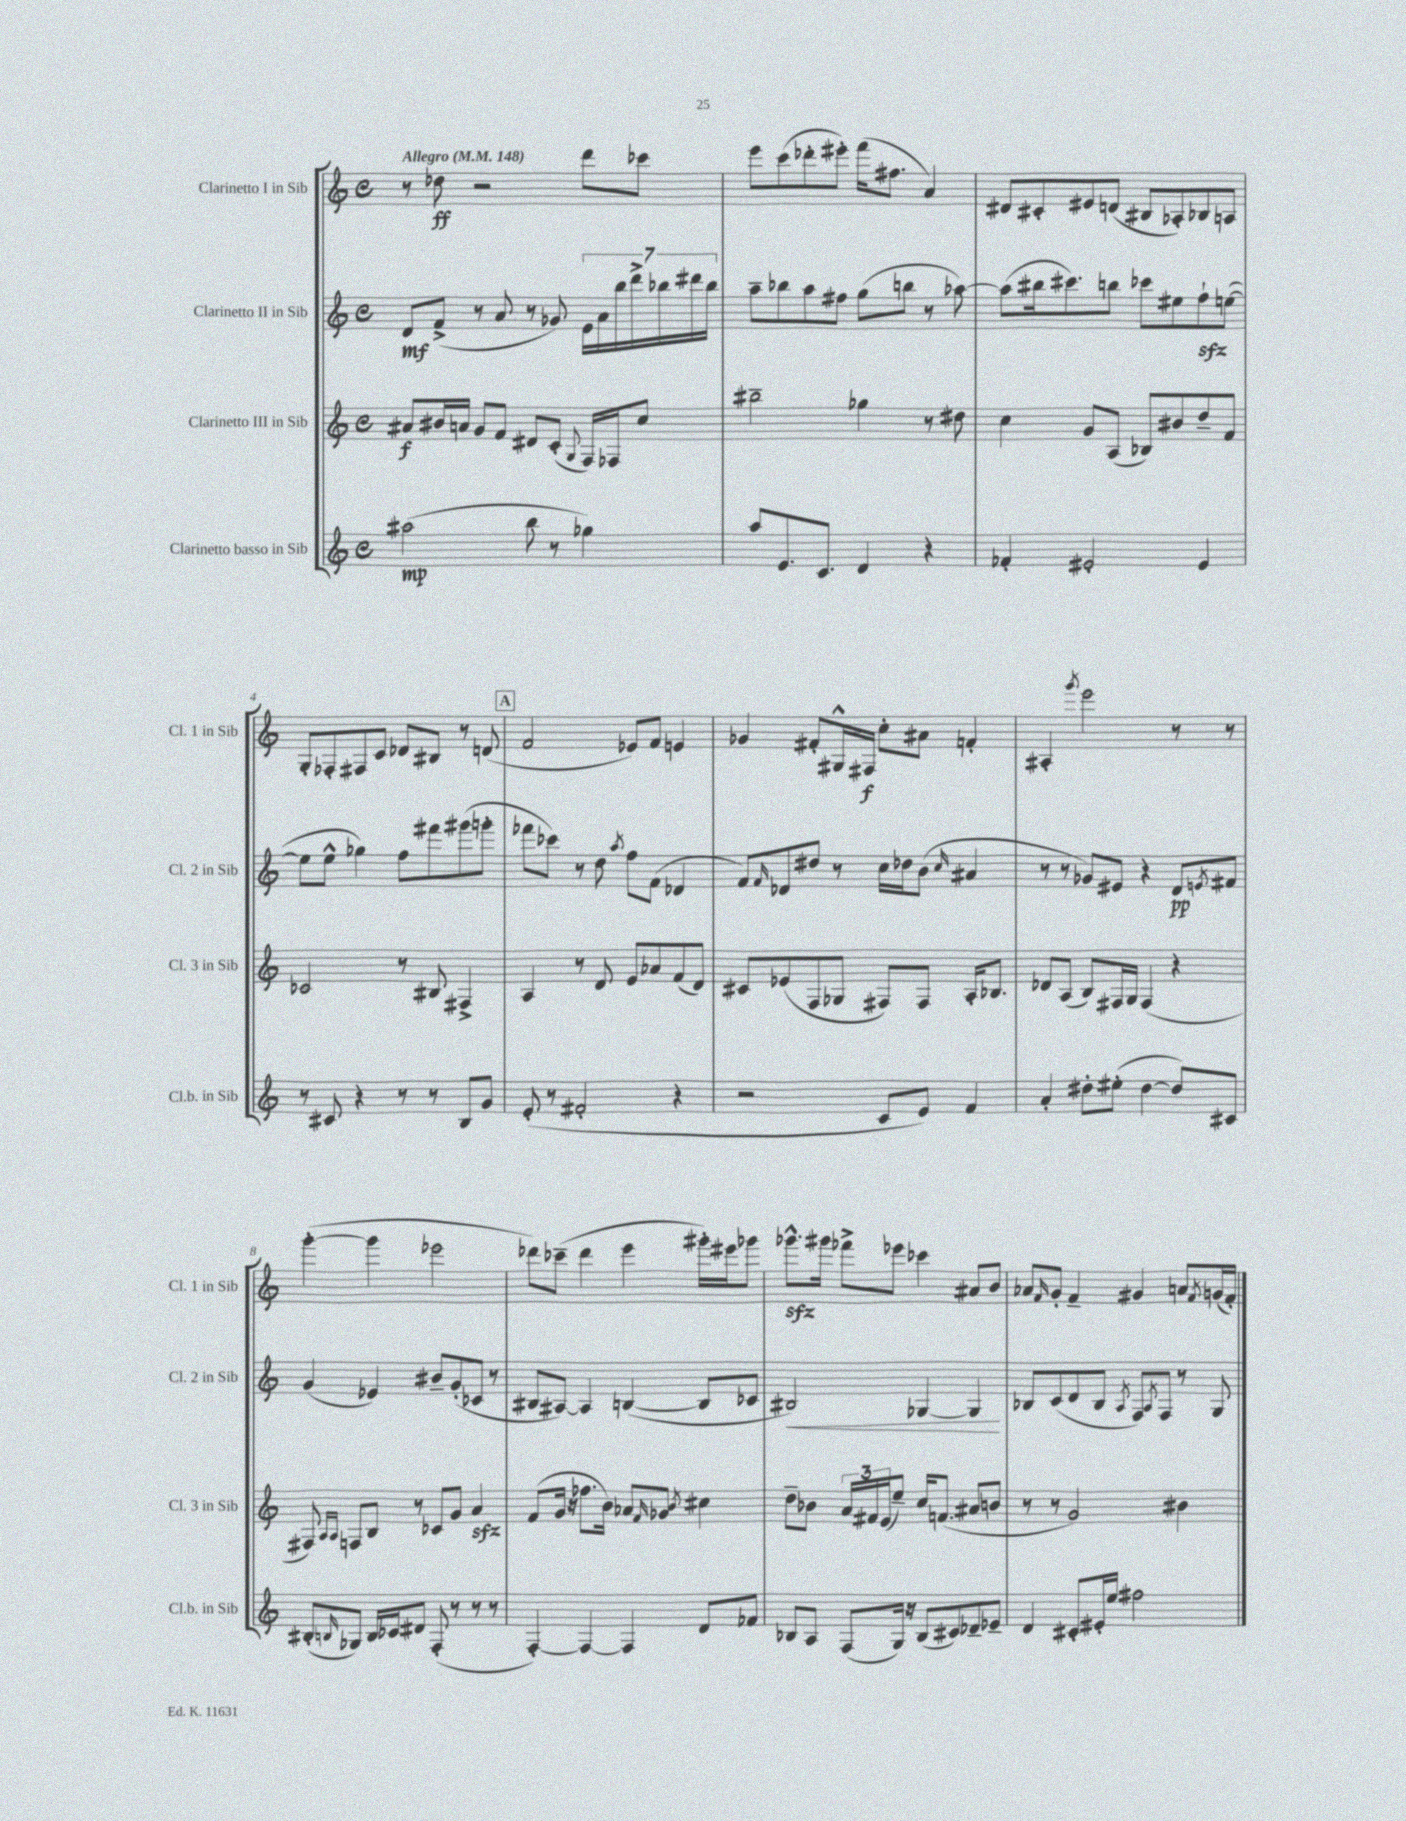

**kern	**dynam	**kern	**dynam	**kern	**dynam	**kern	**dynam
*part4	*part4	*part3	*part3	*part2	*part2	*part1	*part1
*staff4	*staff4	*staff3	*staff3	*staff2	*staff2	*staff1	*staff1
*I"Clarinetto basso in Sib	*	*I"Clarinetto III in Sib	*	*I"Clarinetto II in Sib	*	*I"Clarinetto I in Sib	*
*I'Cl.b. in Sib	*	*I'Cl. 3 in Sib	*	*I'Cl. 2 in Sib	*	*I'Cl. 1 in Sib	*
*clefG2	*	*clefG2	*	*clefG2	*	*clefG2	*
*k[]	*	*k[]	*	*k[]	*	*k[]	*
*M4/4	*	*M4/4	*	*M4/4	*	*M4/4	*
*met(c)	*	*met(c)	*	*met(c)	*	*met(c)	*
*MM148	*	*MM148	*	*MM148	*	*MM148	*
=1	=1	=1	=1	=1	=1	=1	=1
!	!	!	!	!	!	!LO:TX:a:B:t=Allegro	!
(2aa#X\	mp	8a#X/L	f	8d/L	mf	8r	.
.	.	16b#X/L	.	(8f^/J	.	8dd-X\	ff
.	.	16an/JJ	.	.	.	.	.
.	.	8g/L	.	8r	.	2r	.
.	.	8f/J	.	8a/	.	.	.
8bb\	.	8d#X/L	.	8r	.	.	.
8r	.	(8c'/J	.	8g-X/)	.	.	.
.	.	8qqG/	.	.	.	.	.
4gg-X\)	.	16F/LL)	.	28e\LL	.	8ddd\L	.
.	.	.	.	28a\	.	.	.
.	.	16F-X/J	.	.	.	.	.
.	.	.	.	28bb\	.	.	.
.	.	.	.	28ddd^\	.	.	.
.	.	8cc/J	.	.	.	8ccc-X\J	.
.	.	.	.	28bb-X\	.	.	.
.	.	.	.	28ddd#X\	.	.	.
.	.	.	.	28bb-\JJ	.	.	.
=2	=2	=2	=2	=2	=2	=2	=2
8aa/L	.	2bb#X~\	.	8aa~\L	.	8eee\L	.
8.e/	.	.	.	8bb-X\	.	(8ccc\	.
.	.	.	.	8aa\	.	8ddd-X'\	.
8.c/J	.	.	.	.	.	.	.
.	.	.	.	8ff#X\J	.	8eee#X'\J)	.
4d/	.	4gg-X\	.	(8gg\L	.	(16fff\KL	.
.	.	.	.	.	.	8.ff#X\J	.
.	.	.	.	8bbn\J	.	.	.
4r	.	8r	.	8r	.	4a/)	.
.	.	8dd#X\	.	[8aa-X\)	.	.	.
=3	=3	=3	=3	=3	=3	=3	=3
4f-X'/	.	4cc\	.	(8aa-\L]	.	8d#X/L	.
.	.	.	.	16bb#X\k	.	8c#X'/	.
.	.	.	.	8.ccc#X\)	.	.	.
2e#X'/	.	8g/L	.	.	.	8e#X/	.
.	.	(8A/J	.	8bbn\J	.	(8dn/J	.
.	.	8B-X/L)	.	8ccc-X\L	.	8B#X/L	.
.	.	8b#X/	.	8ee#X\	.	8A-X'/)	.
4e#/	.	8dd~/	.	8ffzz`\	.	8B-X/	.
.	.	8f/J	.	([8een\J	.	8An/J	.
!!LO:LB:g=z
=4	=4	=4	=4	=4	=4	=4	=4
8r	.	2c-X/	.	8ee\L]	.	8G'/L	.
8c#X/	.	.	.	8ee^^\J	.	8F-X'/	.
4r	.	.	.	4gg-X\)	.	8F#X/	.
.	.	.	.	.	.	8c/J	.
8r	.	8r	.	8ff\L	.	8d-X/L	.
8r	.	8B#X/	.	8fff#X\	.	8B#X/J	.
8B/L	.	4F#X^/	.	(8ggg#X\	.	8r	.
8g/J	.	.	.	8gggn'\J	.	(8dn/	.
!!LO:REH:place=s1:t=A
=5	=5	=5	=5	=5	=5	=5	=5
(8e'/	.	4A/	.	8fff-X\L	.	2f/	.
8r	.	.	.	8ccc-X\J)	.	.	.
2f#X'/	.	8r	.	8r	.	.	.
.	.	8d/	.	8dd\	.	.	.
.	.	.	.	8qaa/	.	.	.
.	.	8e/L	.	8ff\L	.	8e-X/L)	.
.	.	8a-X/	.	(8f\J	.	8f/J	.
4r	.	(8f/	.	4d-X/	.	4en/	.
.	.	8d/J)	.	.	.	.	.
=6	=6	=6	=6	=6	=6	=6	=6
2r	.	8c#X/L	.	8f/L)	.	4g-X/	.
.	.	.	.	16qqf/	.	.	.
.	.	(8e-X/	.	8d-X/	.	.	.
.	.	8F/	.	8dd#X/J	.	8f#X'/L	.
.	.	8G-X/J	.	8r	.	16G#X^^/L	.
.	.	.	.	.	.	16F#X/JJ	f
8c/L	.	8F#X/L)	.	16cc\LL	.	8cc'\L	.
.	.	.	.	16dd-X\J	.	.	.
8e/J)	.	8F#/J	.	(8b\J	.	8a#X\J	.
.	.	.	.	16qqcc/	.	.	.
4f/	.	16A'/KL	.	4a#X/	.	4fn'/	.
.	.	8.B-X/J	.	.	.	.	.
=7	=7	=7	=7	=7	=7	=7	=7
4a'/	.	8d-X/L	.	8r	.	4A#X'/	.
.	.	(8A/J	.	8r	.	.	.
.	.	.	.	.	.	8qggg/	.
8dd#X'\L	.	8B/L)	.	8g-X/L)	.	2eee\	.
(8ee#X'\J	.	16F#X/L	.	8e#X/J	.	.	.
.	.	16G/JJ	.	.	.	.	.
[4dd#\	.	(4F#/	.	4r	.	.	.
8dd#/L])	.	4r	.	8d/L	pp	8r	.
.	.	.	.	8qen/	.	.	.
8c#X/J	.	.	.	8f#X/J	.	8r	.
!!LO:LB:g=z
=8	=8	=8	=8	=8	=8	=8	=8
(8B#X'/L	.	8F#X/)	.	(4g/	.	([4ggg'\	.
.	.	16qqA/LL	.	.	.	.	.
16qqBn/	.	16qqA/JJ	.	.	.	.	.
8G-X/J)	.	8Fn/L	.	.	.	.	.
16B/LL	.	8B/J	.	4e-X/)	.	4ggg\]	.
16c-X/J	.	.	.	.	.	.	.
8d#X/J	.	8r	.	.	.	.	.
(8F'/	.	8c-X/L	.	8b#X~/L	.	2eee-X\	.
8r	.	8g/J	.	(8g'/	.	.	.
8r	.	4azz/	.	8c-X/J	.	.	.
8r	.	.	.	8r	.	.	.
=9	=9	=9	=9	=9	=9	=9	=9
[4F'/)	.	(8f/L	.	8B#X/L	.	8ddd-X\L)	.
.	.	16g/Jk	.	[8A#X/J)	.	(8ccc-X~\J	.
.	.	16r	.	.	.	.	.
4F/_	.	8.ff-X\L	.	4A#/]	.	4ddd-\	.
.	.	16b\Jk)	.	.	.	.	.
4F/]	.	8a-X/L	.	([4Bn/	.	4eee\	.
.	.	16qqf/	.	.	.	.	.
.	.	8g-X/J	.	.	.	.	.
.	.	8qb/	.	.	.	.	.
8d/L	.	4cc#X\	.	8B/L]	.	16ggg#X'\LL)	.
.	.	.	.	.	.	16eee#X\J	.
8f-X/J	.	.	.	8c-X/J	.	8ggg-X\J	.
=10	=10	=10	=10	=10	=10	=10	=10
!	!	!	!	!	!LO:HP:b	!	!
8B-X/L	.	8dd~\L	.	2B#X/)	<	8.ggg-Xzz^^\L	.
8A/J	.	8b-X\J	.	.	.	.	.
.	.	.	.	.	.	16ggg#X\Jk	.
(8F/L	.	24a/LL	.	.	.	8fff-X^\L	.
.	.	24f#X/	.	.	.	.	.
.	.	(24e/J	.	.	.	.	.
16G/Jk)	.	8ee~/J)	.	.	.	8eee-X\J	.
16r	.	.	.	.	.	.	.
(8B-/L	.	16cc/KL	.	[4G-X/	.	4ccc-X\	.
.	.	(8.fn/J	.	.	.	.	.
8c#X/)	.	.	.	.	.	.	.
8d-X~/	.	8a#X/L	.	4G-/]	.	8a#X/L	.
8e-X~/J	.	8bn/J	.	.	.	8b/J	.
.	.	.	.	.	[	.	.
=11	=11	=11	=11	=11	=11	=11	=11
4d/	.	8r	.	8B-X/L	.	8a-X/L	.
.	.	.	.	.	.	16qqf/	.
.	.	8r	.	(8c/	.	8g'/J	.
8c#X'/L	.	2g/)	.	8d/	.	4f~/	.
16e#X'/L	.	.	.	8B-/J	.	.	.
16ee/JJ	.	.	.	.	.	.	.
.	.	.	.	8qA/	.	.	.
2ff#X\	.	.	.	8F/L)	.	4g#X/	.
.	.	.	.	8qA/	.	.	.
.	.	.	.	8F/J	.	.	.
.	.	4b#X\	.	8r	.	8an/L	.
.	.	.	.	.	.	8qf/	.
.	.	.	.	8G/	.	(16gn/L	.
.	.	.	.	.	.	16f'/JJ)	.
==	==	==	==	==	==	==	==
*-	*-	*-	*-	*-	*-	*-	*-
